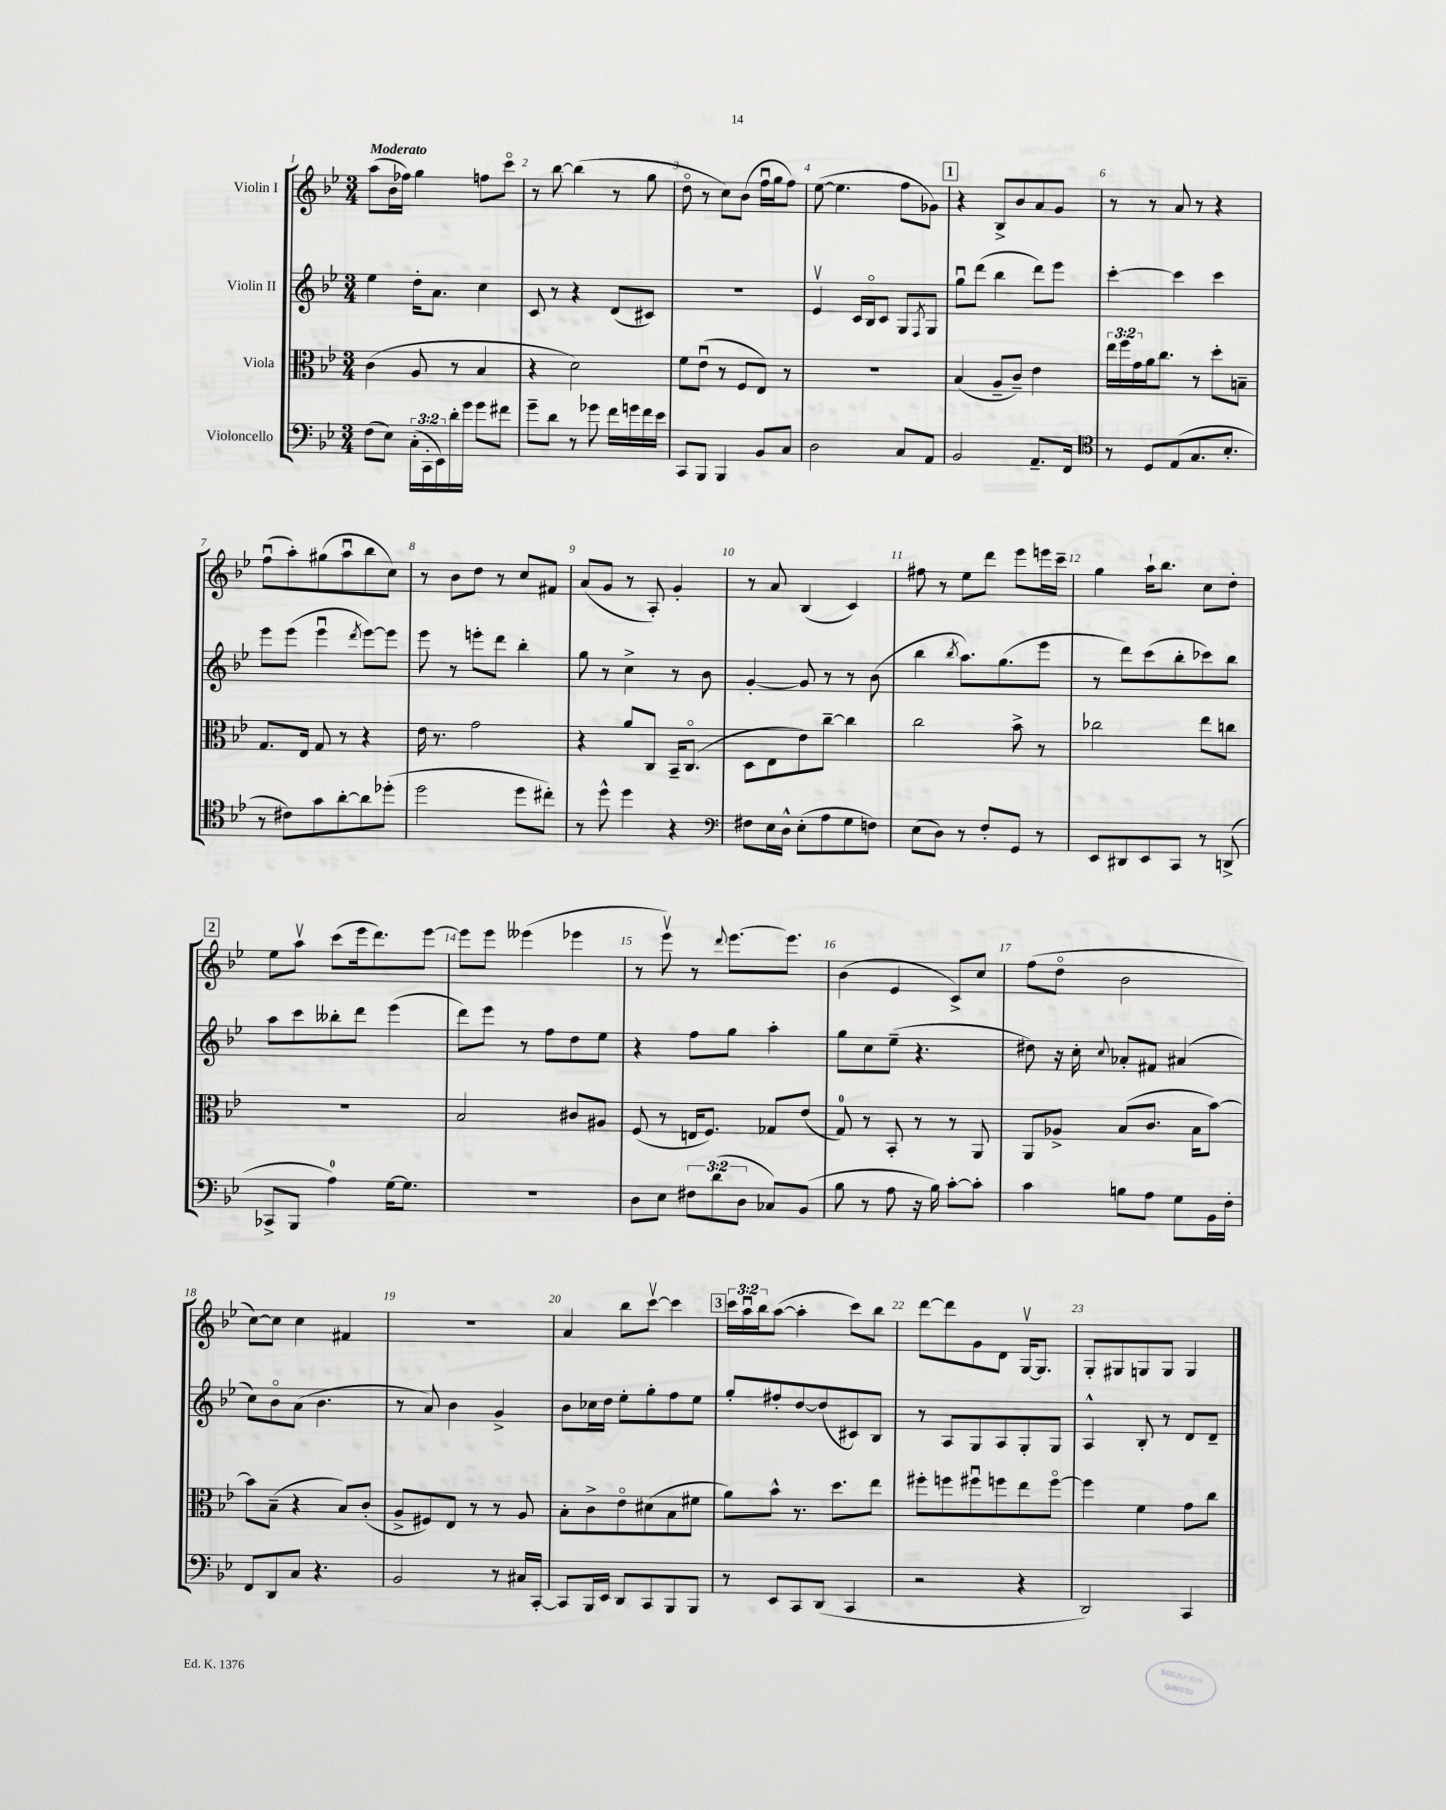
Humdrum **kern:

**kern	**kern	**kern	**kern
*staff4	*staff3	*staff2	*staff1
*clefF4	*clefC3	*clefG2	*clefG2
*k[b-e-]	*k[b-e-]	*k[b-e-]	*k[b-e-]
*M3/4	*M3/4	*M3/4	*M3/4
(8F	(4c	4ee-	(8aa
8E-)	.	.	16b-
.	.	.	16ff-)
(24C'	8A	16dd'	4gg
24CC'	.	.	.
.	.	8.a	.
24EE-)	.	.	.
16d'	8r	.	.
16g	.	.	.
8g	4B-	4cc	8ff
8f#	.	.	8ccco
=	=	=	=
8g~	4r	8c	8r
8d	.	8r	[8bb-
8r	2d)	4r	(4bb-]
8g-	.	.	.
16f	.	(8d	8r
16g	.	.	.
16f	.	8c#)	8gg
16e-	.	.	.
=	=	=	=
8CC	8f	2.r	8ddo
8BBB-	(8e-u	.	8r
4BBB-	8r	.	8cc)
.	8F	.	(8b-
8BB-	8E-)	.	16ffu
.	.	.	16gg
8C	8r	.	8ff)
=	=	=	=
2D	2.r	4e-v	([8ee-
.	.	.	4.ee-]
.	.	16c	.
.	.	16B-o	.
.	.	8c	.
8C	.	8G	8ff
.	.	8qF	.
8AA	.	8G	8g-)
=	=	=	=
2BB-	(4B-	8ggu	4r
.	.	(8ddd	.
.	8A~	4bb-	8B-^
.	8c~)	.	8b-
8.AA~	4e-	8ddd)	8a
.	.	8eee-	8g
16FF	.	.	.
=	=	=	=
*clefC4	*	*	*
8r	24ee-	[4ccc'	8r
.	24ff	.	.
.	24g	.	.
8D	16a	.	8r
.	8.cc	.	.
(8E-	.	4ccc]	8a
8.G	8r	.	8r
.	8dd'	4ccc	4r
8.B-'	.	.	.
.	8B~	.	.
=	=	=	=
8r	8.G	8eee-	(8ffu
8c#)	.	(8eee-	8aa')
.	16E-	.	.
8g	8G	4eee-u	(8gg#
[8a'	8r	.	8aau
.	.	8qddd	.
8a]	4r	[8eee-)	8bb-
(8dd-'	.	8eee-]	8cc)
=	=	=	=
2dd	16e-	8eee-	8r
.	8.r	.	.
.	.	8r	8b-
.	2g	8eee'	8dd
.	.	8ddd	8r
8dd	.	4bb-'	8cc
8cc#')	.	.	8f#
=	=	=	=
8r	4r	8gg	(8a
8dd^^	.	8r	8g
4dd	8a	4cc^	8r
.	8C	.	8A')
4r	16BB-~	8r	4g'
.	(8.Co	.	.
.	.	8b-	.
=	=	=	=
*clefF4	*	*	*
8F#	8D	[4g'	8r
16E-	8E-	.	8a
16D^^	.	.	.
(8E-'	8e-)	8g]	(4B-
8A	[8cc~	8r	.
8G	4cc]	8r	4c)
8F)	.	(8b-	.
=	=	=	=
(8E-	2cc	4bb-	8ff#
8D)	.	.	8r
.	.	8qbb-	.
8r	.	8.aa)	8ee-
8F'	.	.	8ddd
.	.	(8.gg	.
8GG	8b-^	.	8eee-
8r	8r	8eee-	16eee
.	.	.	16ccc~
=	=	=	=
8EE-	2cc-	8r	4gg
8DD#	.	8ddd)	.
8EE-	.	(8ccc	16aa`
.	.	.	8.bb-
8CC	.	8bb-'	.
8r	8ee-	8ccc-)	8cc
(8DD^	8cc	8bb-	8dd'
=	=	=	=
8CC-^	2.r	8aa	8ee-
8BBB-	.	8ccc	8aav
4A)	.	8bb--'	(8ccc
.	.	8ddd	16eee-
.	.	.	8.ddd)
[16G	.	(4eee-	.
8.G]	.	.	.
.	.	.	[8eee-
=	=	=	=
2.r	2B-	8ddd)	8eee-]
.	.	8eee-	8eee-
.	.	8r	(4eee--
.	.	8ff	.
.	8c#	8dd	4eee-
.	8A#	8ee-	.
=	=	=	=
8D	(8F	4r	8r
8E-	8r	.	8eee-v)
12F#	16E	8ff	8r
.	8.F)	.	.
(12d	.	.	.
.	.	.	8qqddd
.	.	8gg	[8.eee-
12D	.	.	.
8C-)	8G-	4aa'	.
.	.	.	8.eee-]
(8BB-	(8e-	.	.
=	=	=	=
8B-	8G)	8gg	(4b-
8r	8r	8cc	.
8A	8BB-'	(8ee-~	4e-
16r	8r	4.r	.
16B-)	.	.	.
[8c'	8r	.	8c^)
8c']	8AA	.	8cc
=	=	=	=
4c	8AA	8dd#)	(8ff
.	8A-^	16r	8ddo
.	.	16cc'	.
.	.	8qqcc	.
8B	(8B-	8a-'	2b-
8A	8.c	8f#	.
8G	.	(4a#	.
.	16B-	.	.
16BB-	[8b-)	.	.
16F'	.	.	.
=	=	=	=
8FF	8b-]	8cc)	[8cc)
8DD	(8B-~	8b-o	8cc]
8C	4r	(8a	4cc
4.r	.	4.b-	.
.	8B-)	.	4f#
.	(8c'	.	.
=	=	=	=
2BB-	8A^	8r	2.r
.	8F#)	8a)	.
.	8E-	4b-	.
.	8r	.	.
8r	8r	4g^	.
16C#	8A	.	.
[16CC'	.	.	.
=	=	=	=
8CC]	8B-'	8b-	4a
16BBB-	8c^	16cc-	.
16EE-	.	16dd	.
8DD	8e-o	8ee-'	8bb-
8CC	(8d#	8gg'	[8cccv
8BBB-	8B-	8ff	4ccc]
8BBB-	8f#	8ee-	.
=	=	=	=
8r	8a)	8gg'	24ccc
.	.	.	24aau
.	.	.	24bb-
8EE-	8b-^^	8ff#'	([8aa
8CC	8.r	[8dd	4aa']
(8DD	.	(8dd]	.
.	8.dd	.	.
4CC	.	8c#)	8ccc)
.	8ee-	8B-	8bb-
=	=	=	=
2r	8ff#'	8r	[8ddd
.	8ff	8A	8ddd]
.	8ff#u	8G	8g
.	8ff	8A	8d
4r	8ee-	8G'	[16Gv
.	.	.	8.G]
.	[8ffo	8G	.
=	=	=	=
2DD)	4ff]	4A^^	8G'
.	.	.	8G#
.	4f	8B-'	8G
.	.	8r	8G
4CC	8g	8d	4G
.	8cc	8d~	.
==	==	==	==
*-	*-	*-	*-
